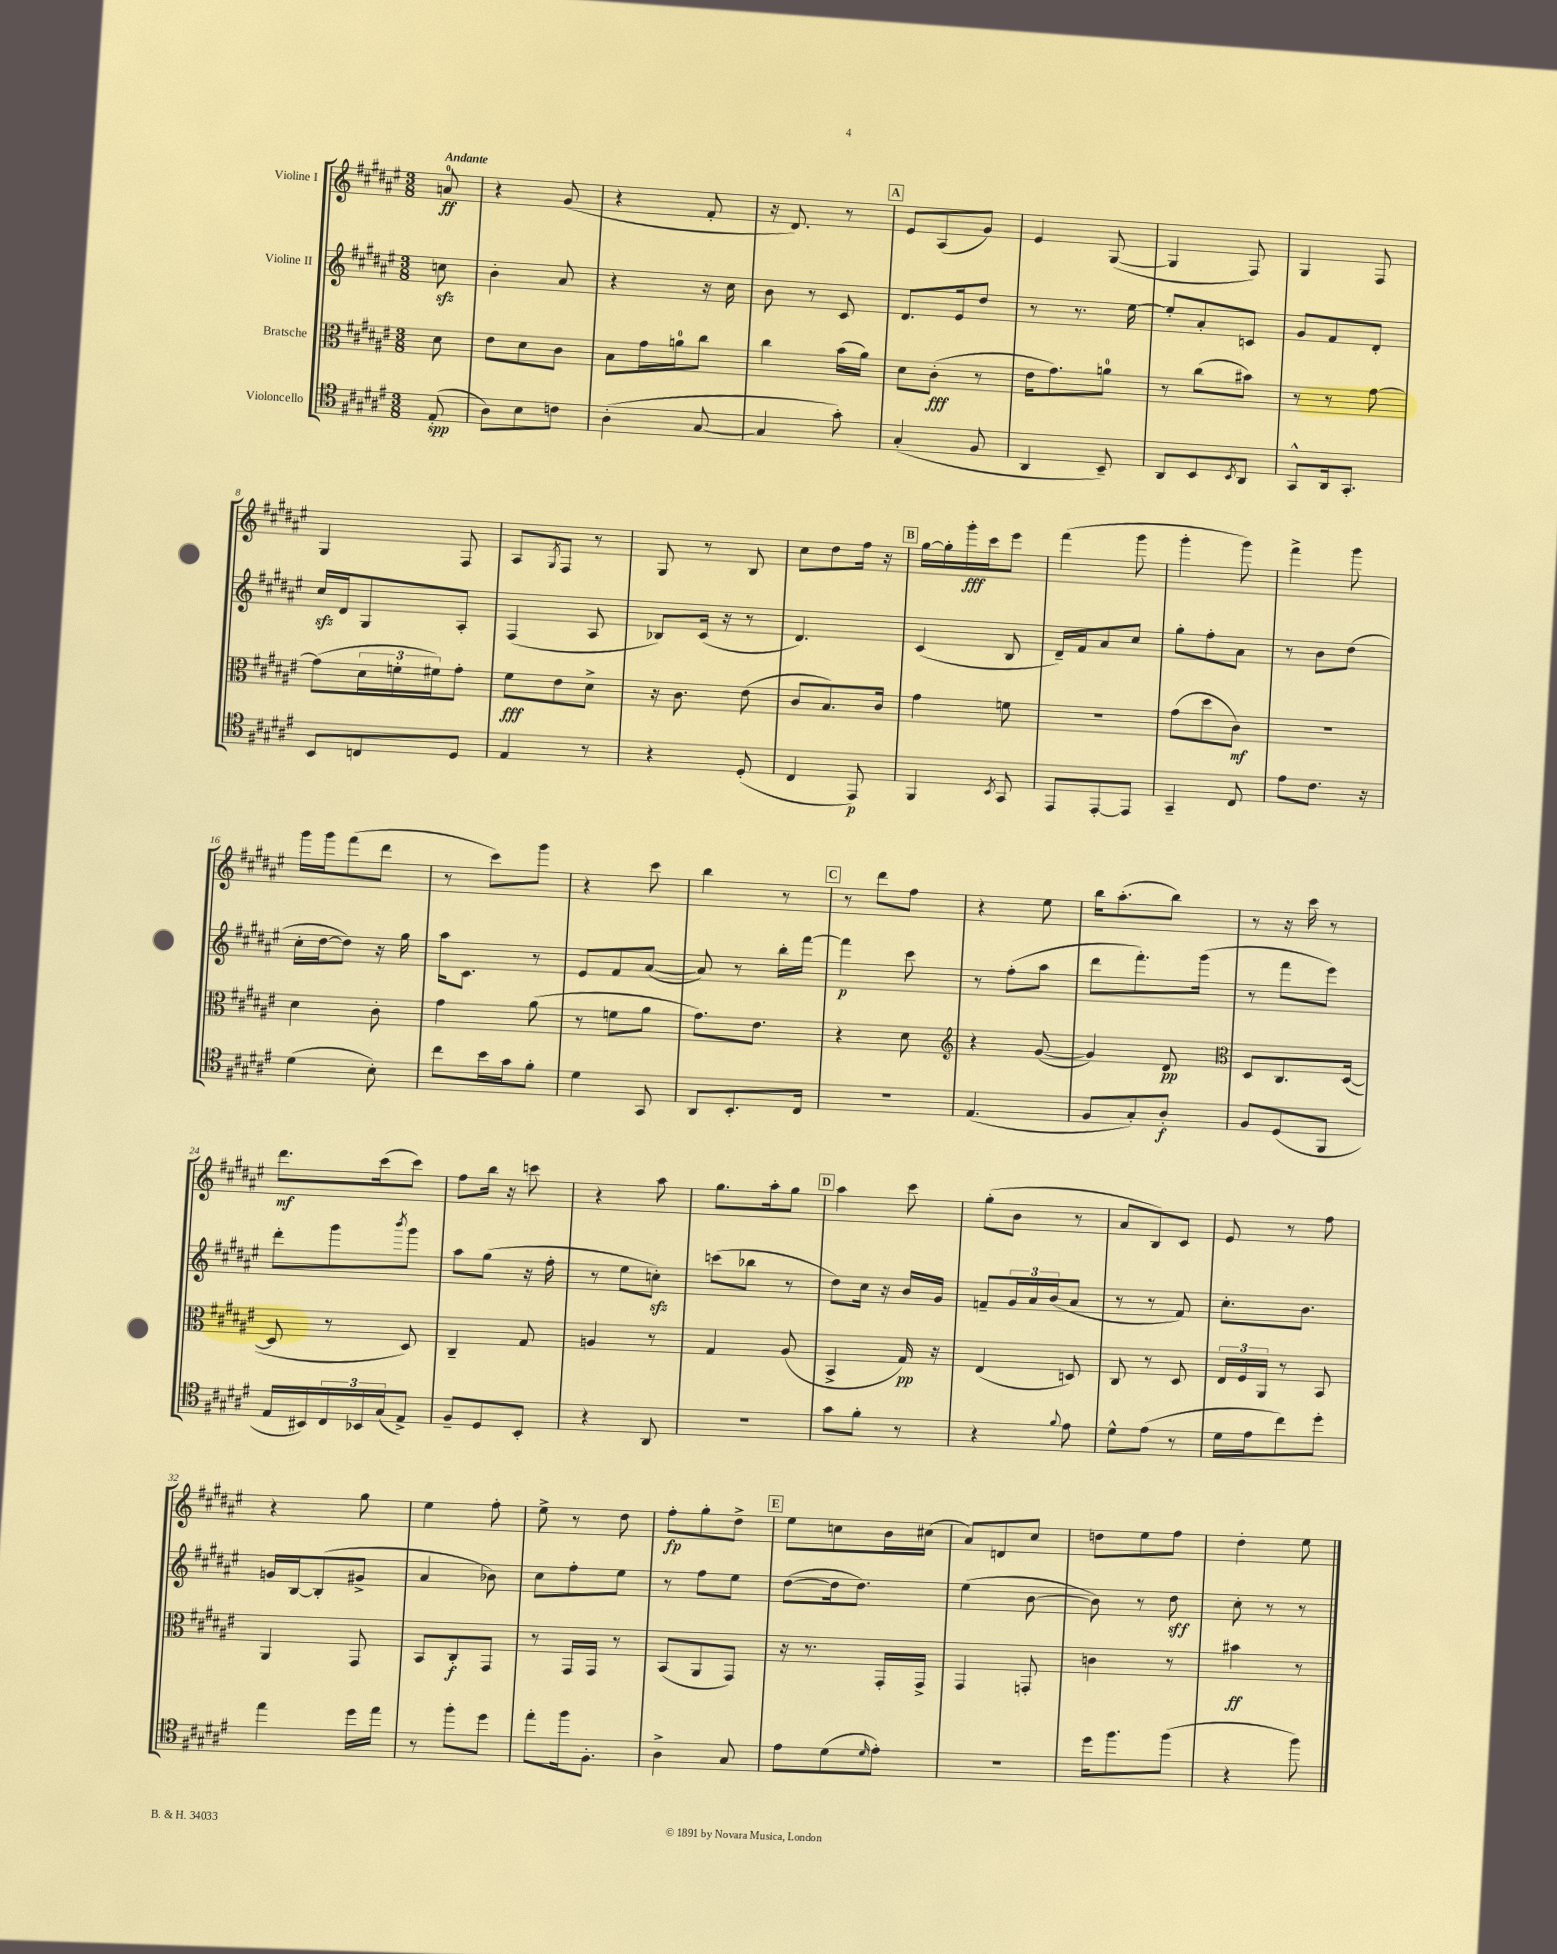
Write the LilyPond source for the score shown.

<<
\new StaffGroup <<
\new Staff = "s0" \with { instrumentName = "Violine I" } {
    \clef treble \key fis \major \numericTimeSignature \time 3/8 \partial 8 \tempo "Andante"
    a'8-0\ff |
    r4 gis'8( |
    r4 fis'8-. |
    r16 dis'8.) r8 |
    \mark \markup { \box "A" } eis'8 ais8( gis'8) |
    eis'4 gis8~( |
    gis4 fis8) |
    gis4 fis8 |
    gis4 fis8 |
    ais8 \acciaccatura { gis8 } fis8 r8 |
    gis8 r8 b8 |
    cis''8 dis''8 fis''16 r16 |
    \mark \markup { \box "B" } gis''16~ gis''16-. gis'''16-.\fff cis'''16 eis'''8 |
    fis'''4( gis'''8 |
    gis'''4-. gis'''8) |
    fis'''4-> gis'''8 |
    gis'''16 gis'''16 fis'''8( dis'''8 |
    r8 cis'''8) gis'''8 |
    r4 cis'''8 |
    b''4 r8 |
    \mark \markup { \box "C" } r8 dis'''8 fis''8 |
    r4 eis''8 |
    b''16 ais''8.-.( b''8) |
    r8 r16 cis'''16 r8 |
    dis'''8.\mf cis'''16( cis'''8) |
    fis''8 b''16 r16 c'''8 |
    r4 ais''8 |
    gis''8. ais''16-. gis''8 |
    \mark \markup { \box "D" } ais''4 cis'''8 |
    gis''8-.( b'8 r8 |
    ais'8 b8) cis'8 |
    eis'8 r8 fis''8 |
    r4 gis''8 |
    eis''4 fis''8-. |
    eis''8-> r8 dis''8 |
    fis''8-.\fp gis''8-. dis''8-> |
    \mark \markup { \box "E" } eis''8 c''8 b'16 cis''16( |
    ais'8) d'8 cis''8 |
    d''8 eis''8 fis''8 |
    dis''4-. eis''8 \bar "|." |
}
\new Staff = "s1" \with { instrumentName = "Violine II" } {
    \clef treble \key fis \major \numericTimeSignature \time 3/8 \partial 8
    c''8\sfz |
    b'4-. ais'8 |
    r4 r16 cis''16 |
    b'8 r8 cis'8 |
    \mark \markup { \box "A" } dis'8. eis'16 dis''8 |
    r8 r8. eis''16~ |
    eis''8-. ais'8-. c'8 |
    gis'8 fis'8 dis'8-. |
    cis''16\sfz dis'16 gis8 ais8-. |
    fis4( ais8 |
    bes8) cis'16( r16 r8 |
    dis'4.) |
    \mark \markup { \box "B" } cis'4( b8 |
    dis'16--) fis'16 ais'8 cis''8 |
    gis''8-. fis''8-. ais'8 |
    r8 b'8 dis''8( |
    cis''16-. dis''16~ dis''8) r16 gis''16 |
    ais''16 cis'8. r8 |
    eis'8 fis'8 ais'8~( |
    ais'8) r8 b''16-. fis'''16~ |
    \mark \markup { \box "C" } fis'''4\p cis'''8 |
    r8 fis''8-.( ais''8 |
    dis'''8 fis'''8.-.) gis'''16( |
    r8 fis'''8 eis'''8) |
    dis'''8-. gis'''8 \acciaccatura { b'''8 } gis'''8 |
    ais''8 gis''8( r16 fis''16-. |
    r8 eis''8 c''8-.\sfz) |
    c'''8( bes''8 r8 |
    \mark \markup { \box "D" } dis''8) cis''16 r16 b'16 gis'16 |
    f'8-- \tuplet 3/2 { gis'16 ais'16 b'16( } ais'8 |
    r8 r8 fis'8) |
    cis''8.-. b'8. |
    g'16 b16~ b8-.( gis'8-> |
    ais'4 bes'8) |
    cis''8 fis''8-. eis''8 |
    r8 fis''8 eis''8 |
    \mark \markup { \box "E" } dis''8~( dis''16 dis''8.) |
    eis''4( b'8~ |
    b'8) r8 dis''8\sff |
    cis''8-. r8 r8 \bar "|." |
}
\new Staff = "s2" \with { instrumentName = "Bratsche" } {
    \clef alto \key fis \major \numericTimeSignature \time 3/8 \partial 8
    dis'8 |
    eis'8 dis'8 cis'8 |
    b8 gis'16 a'16-0 cis''8 |
    cis''4 b'16( ais'16) |
    \mark \markup { \box "A" } dis'8 cis'8-.\fff( r8 |
    eis'16 gis'8.) a'8-0 |
    r8 cis''8( bis'8) |
    r8 r8 gis'8~ |
    gis'8( \tuplet 3/2 { dis'16 f'16-. fis'16) } gis'8-. |
    fis'8\fff eis'8 dis'8-> |
    r16 cis'8. eis'8( |
    cis'8 b8.) cis'16 |
    \mark \markup { \box "B" } gis'4 f'8 |
    R4. |
    gis'8( dis''8 cis'8\mf) |
    R4. |
    dis'4 cis'8-. |
    gis'4 ais'8( |
    r8 f'8 ais'8 |
    gis'8.) eis'8. |
    \mark \markup { \box "C" } r4 dis'8 |
    \clef treble r4 gis'8~( |
    gis'4) dis'8\pp |
    \clef alto dis8 cis8. dis16~( |
    dis8 r8 dis8) |
    cis4-- gis8 |
    a4 r8 |
    gis4 ais8( |
    \mark \markup { \box "D" } b,4-> gis16\pp) r16 |
    eis4( d8) |
    cis8 r8 dis8 |
    \tuplet 3/2 { eis16 fis16 ais,16 } r8 b,8 |
    ais,4 gis,8 |
    b,8 cis8-.\f gis,8 |
    r8 gis,16 gis,16 r8 |
    b,8( ais,8 gis,8) |
    \mark \markup { \box "E" } r16 r8. gis,16-. gis,16-> |
    gis,4 g,8-. |
    c'4 r8 |
    bis'4\ff r8 \bar "|." |
}
\new Staff = "s3" \with { instrumentName = "Violoncello" } {
    \clef tenor \key fis \major \numericTimeSignature \time 3/8 \partial 8
    eis8-.\spp( |
    ais8) b8 c'8 |
    ais4-.( gis8~ |
    gis4 gis'8-.) |
    \mark \markup { \box "A" } gis4-.( fis8 |
    ais,4 b,8--) |
    ais,8 b,8 \acciaccatura { b,8 } ais,8 |
    gis,8-^ ais,16 gis,8.-. |
    b,8 c8 dis8 |
    eis4 r8 |
    r4 dis8-.( |
    cis4 eis,8\p) |
    \mark \markup { \box "B" } fis,4 \acciaccatura { b,8 } gis,8 |
    eis,8 eis,8~-. eis,8 |
    gis,4-- cis8 |
    eis'8 cis'8. r16 |
    dis'4( b8-.) |
    cis''8 b'16 gis'16 fis'8-. |
    dis'4 gis,8 |
    ais,8 b,8.-. cis16 |
    \mark \markup { \box "C" } R4. |
    eis4.( |
    fis8 gis8-.) ais8-.\f |
    fis8 dis8( fis,8 |
    eis16 bis,16) \tuplet 3/2 { cis16 bes,16 gis16( } eis8->) |
    fis8-- dis8 b,8-. |
    r4 ais,8 |
    R4. |
    \mark \markup { \box "D" } gis'8 fis'8-. r8 |
    r4 \appoggiatura { fis'8 } eis'8 |
    dis'8-^ eis'8( r8 |
    dis'16 eis'16 cis''8) dis''8-. |
    eis''4 dis''16 eis''16 |
    r8 fis''8-. dis''8 |
    eis''8-. fis''16 fis8.-. |
    ais4-> gis8 |
    \mark \markup { \box "E" } eis'8 dis'8( \grace { dis'16 } eis'8-.) |
    R4. |
    dis''16 fis''8. fis''8( |
    r4 fis''8) \bar "|." |
}
>>
>>
